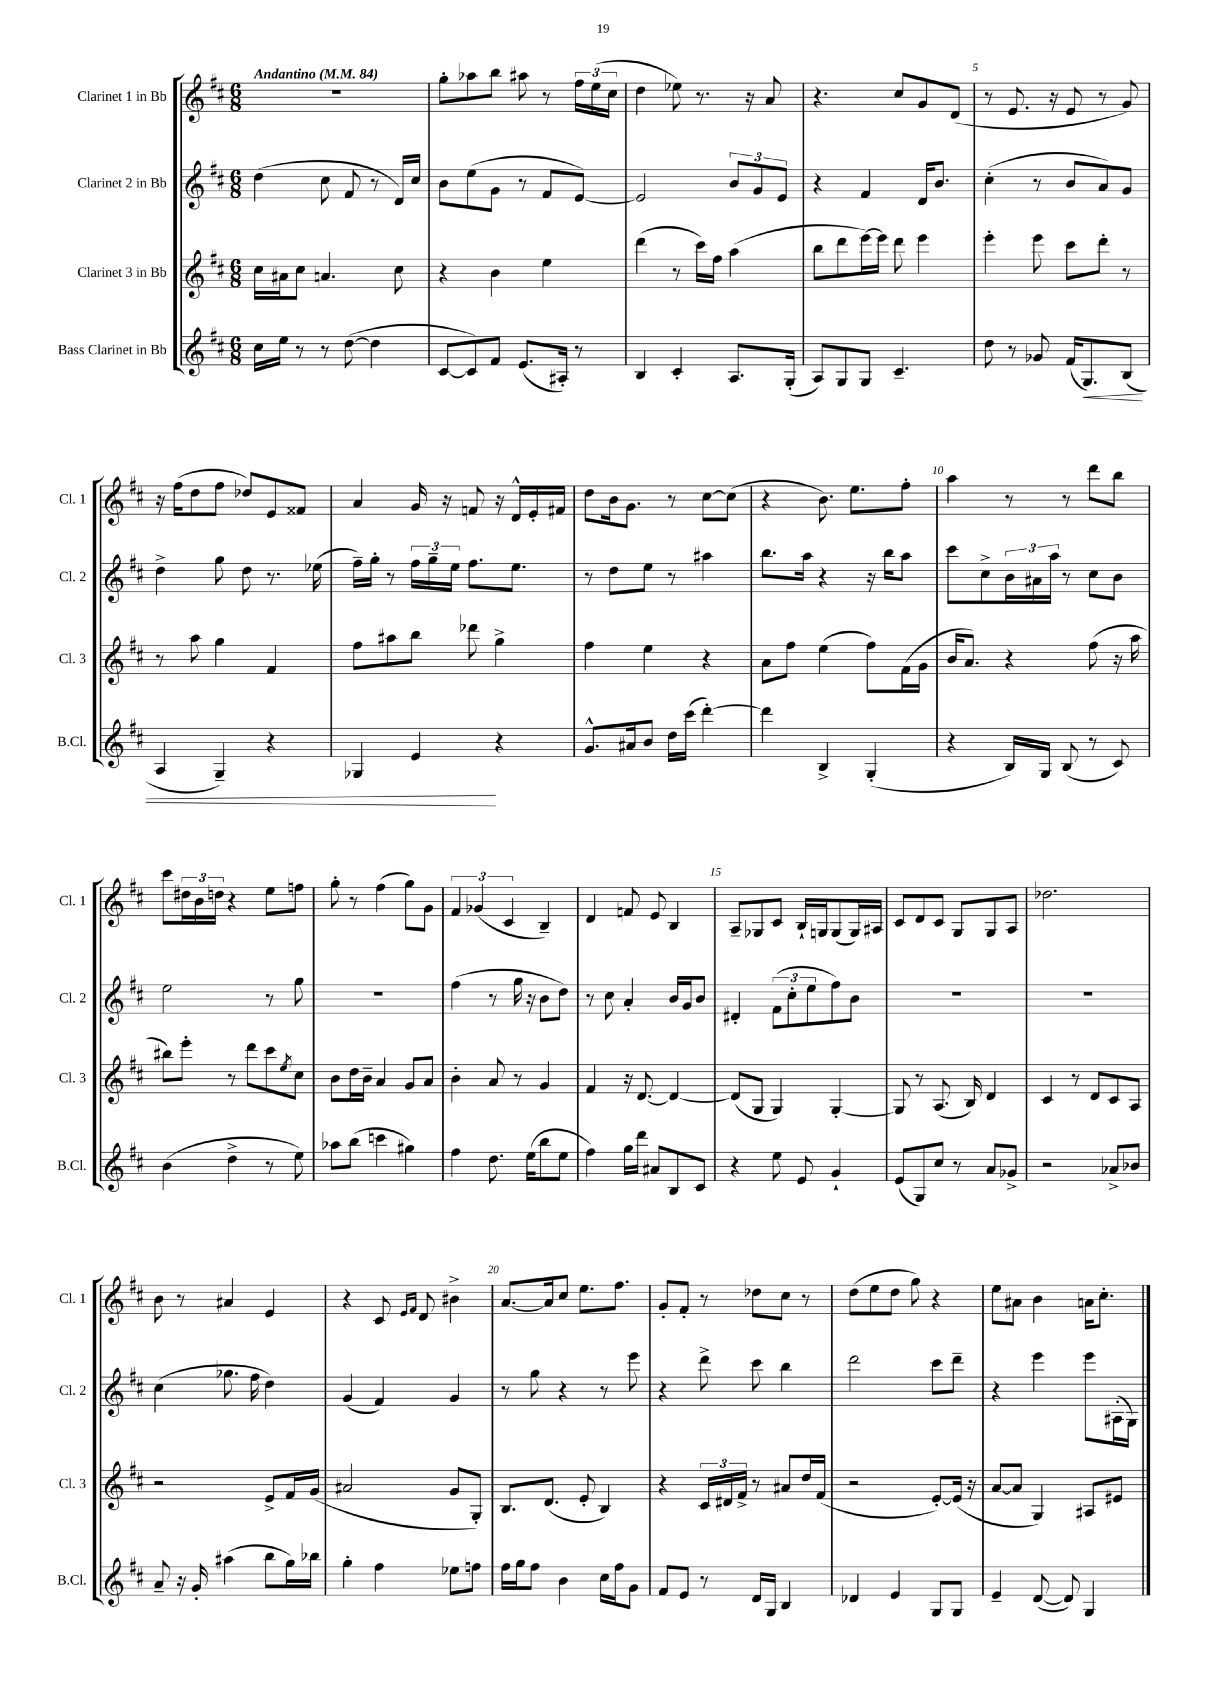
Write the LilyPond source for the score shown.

<<
\new StaffGroup <<
\new Staff = "s0" \with { instrumentName = "Clarinet 1 in Bb" shortInstrumentName = "Cl. 1" } {
    \clef treble \key d \major \numericTimeSignature \time 6/8 \tempo "Andantino" 4 = 84
    R2. |
    g''8-. aes''8 b''8 ais''8 r8 \tuplet 3/2 { fis''16 e''16( cis''16 } |
    d''4 ees''8) r8. r16 a'8 |
    r4. cis''8 g'8 d'8( |
    r8 e'8. r16 e'8 r8 g'8) |
    r16 fis''16( d''8 fis''8 des''8) e'8 fisis'8 |
    a'4 g'16 r16 f'8 r16 d'16-^ e'16-. fis'16 |
    d''8 b'16 g'8. r8 cis''8~ cis''8( |
    r4 b'8.) e''8. fis''8-. |
    a''4 r8 r8 d'''8 b''8 |
    cis'''8 \tuplet 3/2 { dis''16 b'16 d''16 } r4 e''8 f''8 |
    g''8-. r8 fis''4( g''8) g'8 |
    \tuplet 3/2 { fis'4 ges'4( cis'4 } b4--) |
    d'4 f'8 e'8 b4 |
    a8-- ges8 cis'8 b16-! g16 g8( g16) ais16 |
    cis'8 d'8 cis'8 g8 g8 a8 |
    des''2. |
    b'8 r8 ais'4 e'4 |
    r4 cis'8 \grace { e'16 fis'16 } d'8 bis'4-> |
    a'8.~ a'16 cis''8 e''8. fis''8. |
    g'8-. fis'8-. r8 des''8 cis''8 r8 |
    d''8( e''8 d''8 g''8) r4 |
    e''8 ais'8 b'4 a'16 cis''8.-. \bar "|." |
}
\new Staff = "s1" \with { instrumentName = "Clarinet 2 in Bb" shortInstrumentName = "Cl. 2" } {
    \clef treble \key d \major \numericTimeSignature \time 6/8
    d''4( cis''8 fis'8 r8 d'16) cis''16 |
    b'8 e''8( g'8 r8 fis'8 e'8~) |
    e'2 \tuplet 3/2 { b'8 g'8 e'8 } |
    r4 fis'4 d'16 b'8. |
    cis''4-.( r8 b'8 a'8) g'8 |
    d''4-> g''8 d''8 r8. ees''16( |
    fis''16--) g''16-. r8 \tuplet 3/2 { fis''16 g''16-- e''16 } fis''8. e''8. |
    r8 d''8 e''8 r8 ais''4 |
    b''8. a''16 r4 r16 b''16 a''8 |
    cis'''8 cis''8-> \tuplet 3/2 { b'16 ais'16 a''16 } r8 cis''8 b'8 |
    e''2 r8 g''8 |
    R2. |
    fis''4( r8 g''16 r16 b'8 d''8) |
    r8 cis''8 a'4-. b'16 g'16 b'8 |
    dis'4-. \tuplet 3/2 { fis'8( cis''8-. e''8 } fis''8) b'8 |
    R2. |
    R2. |
    cis''4( ges''8. fis''16 d''4) |
    g'4( fis'4) g'4 |
    r8 g''8 r4 r8 e'''8 |
    r4 d'''8-> cis'''8 b''4 |
    d'''2 cis'''8 d'''8-- |
    r4 e'''4 e'''8 ais16-.( g16) \bar "|." |
}
\new Staff = "s2" \with { instrumentName = "Clarinet 3 in Bb" shortInstrumentName = "Cl. 3" } {
    \clef treble \key d \major \numericTimeSignature \time 6/8
    cis''16 ais'16 cis''8 a'4. cis''8 |
    r4 b'4 e''4 |
    d'''4( r8 cis'''16) fis''16 a''4( |
    b''8 d'''8 e'''16~) e'''16 d'''8 e'''4 |
    e'''4-. e'''8 cis'''8 d'''8-. r8 |
    r8 a''8 g''4 fis'4 |
    fis''8 ais''8 b''8 des'''8 g''4-> |
    fis''4 e''4 r4 |
    a'8 fis''8 e''4( fis''8) fis'16( g'16 |
    b'16 a'8.) r4 fis''8( r16 a''16 |
    bis''8) e'''8-. r8 d'''8 cis'''8 \acciaccatura { e''8 } cis''8 |
    b'8 d''16 b'16-- a'4 g'8 a'8 |
    b'4-. a'8 r8 g'4 |
    fis'4 r16 d'8.~ d'4~ |
    d'8( g8 g4) g4~-. |
    g8 r8 a8.( b16) d'4 |
    cis'4 r8 d'8 cis'8 a8 |
    r2 e'8-> fis'16 g'16( |
    ais'2 g'8 g8-.) |
    b8. d'8.( e'8-. b4) |
    r4 \tuplet 3/2 { cis'16 dis'16 fis'16-> } r8 ais'8 d''16 fis'16( |
    r2 e'8~-.) e'16( r16 |
    a'8~ a'8 g4) ais8 eis'8 \bar "|." |
}
\new Staff = "s3" \with { instrumentName = "Bass Clarinet in Bb" shortInstrumentName = "B.Cl." } {
    \clef treble \key d \major \numericTimeSignature \time 6/8
    cis''16 e''16 r8 r8 d''8~( d''4 |
    cis'8~ cis'8) fis'8 e'8.( ais16-.) r8 |
    b4 cis'4-. a8. g16-.( |
    a8) g8 g8 cis'4.-- |
    d''8 r8 ges'8 fis'16( g8.\<) b8( |
    a4 g4--) r4 |
    ges4 e'4\! r4 |
    g'8.-^ ais'16 b'8 d''16 cis'''16( d'''4~-.) |
    d'''4 b4-> g4-.( |
    r4 b16) g16 b8( r8 cis'8) |
    b'4( d''4-> r8 e''8) |
    aes''8 b''8( c'''4 gis''4) |
    fis''4 d''8. e''16( b''8 e''8 |
    fis''4) g''16 d'''16 ais'8 b8 cis'8 |
    r4 e''8 e'8 g'4-! |
    e'8( g8) cis''8 r8 a'8 ges'8-> |
    r2 aes'8-> bes'8 |
    a'8-- r16 g'16-. ais''4( b''8 g''16) bes''16 |
    g''4-. fis''4 ees''8 f''8 |
    fis''16 g''16 fis''8 b'4 cis''16 fis''16 g'8 |
    fis'8 e'8 r8 d'16 g16 b4 |
    des'4 e'4 g8 g8 |
    e'4-- d'8~( d'8) g4 \bar "|." |
}
>>
>>
\layout { \context { \Score \override BarNumber.break-visibility = ##(#f #t #t) barNumberVisibility = #(every-nth-bar-number-visible 5) } }
